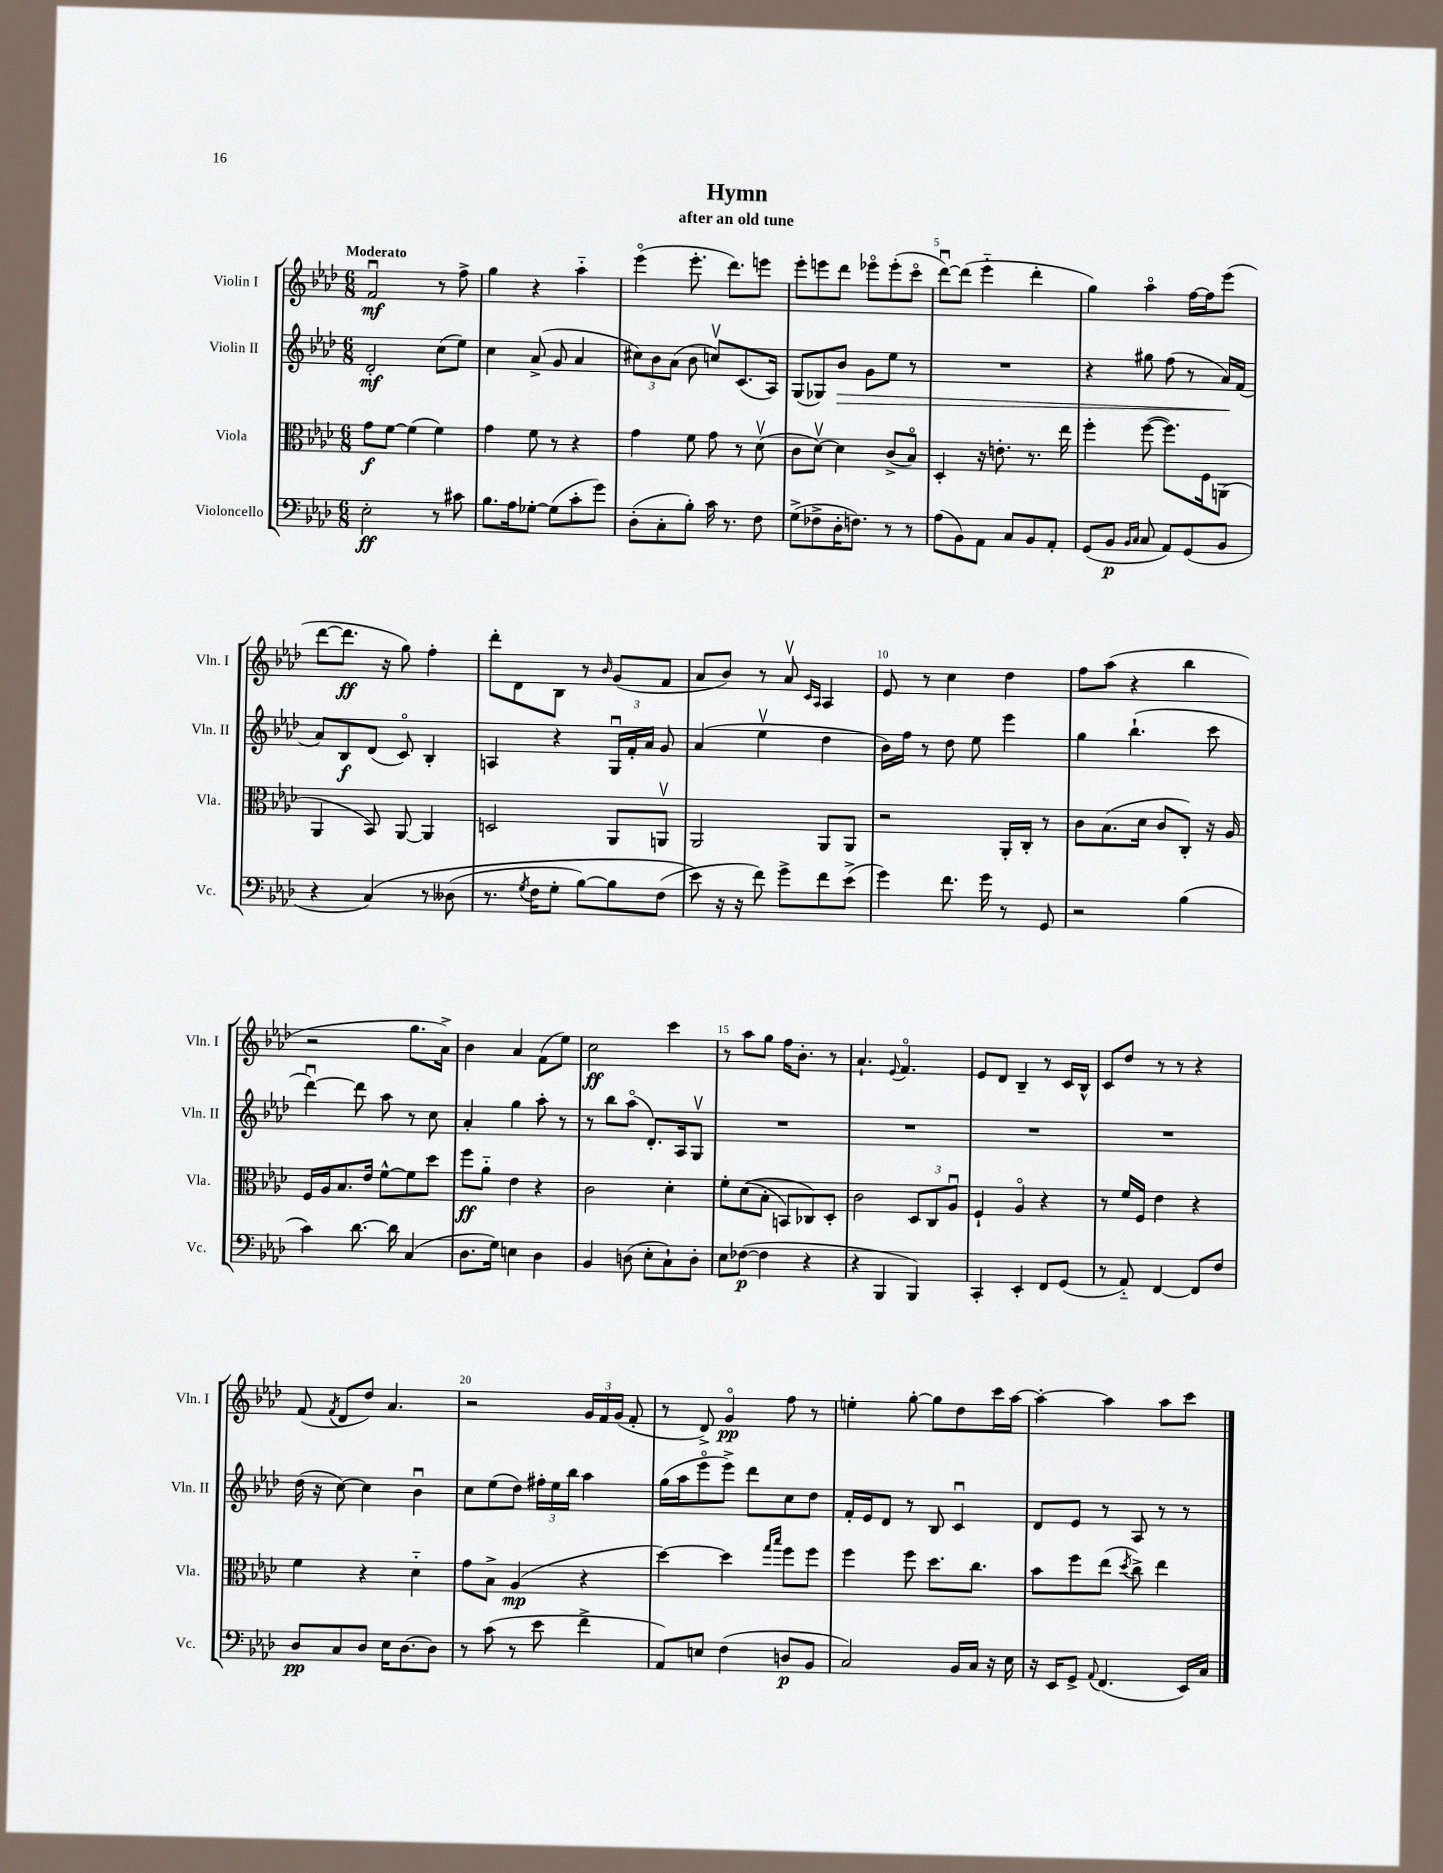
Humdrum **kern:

**kern	**kern	**kern	**kern
*staff4	*staff3	*staff2	*staff1
*clefF4	*clefC3	*clefG2	*clefG2
*k[b-e-a-d-]	*k[b-e-a-d-]	*k[b-e-a-d-]	*k[b-e-a-d-]
*M6/8	*M6/8	*M6/8	*M6/8
2E-'\	8g\L	2d-'/	2fu/
.	[8f\J	.	.
.	(4f\]	.	.
8r	4f\)	(8cc\L	8r
8c#\	.	8ee-\J)	8ff^\
=	=	=	=
8.B-\L	4g\	4cc\	4gg\
16A-\k	.	.	.
[8G-'\J	8f\	(8a-^/	4r
(8G-\]L	8r	8g/	.
8c'\	4r	4a-/	4aa-'~\
8g\J)	.	.	.
=	=	=	=
(8D-'\L	4g\	12cc#\L)	(4eee-o\
.	.	12b-\	.
8C'\	.	.	.
.	.	(12a-\J	.
8B-'\J)	8f\	8b-\	8.eee-'\
16c\	8g\	8ccv/L)	.
8.r	.	.	8.ddd-\L)
.	8r	(8.c/	.
8F\	(8d-v\	.	8eee\J
.	.	16A-/Jk)	.
=	=	=	=
(8G^\L	8c\L	(8G/L	8eee-'\L
8F-^\	[8d-v\J)	8G-/)	8eee\
16D-'\K	4d-\]	8b-/J	8ddd-\J
8.F\J)	.	.	.
.	.	8g\L	8eee-o\L
8r	(8c^/L	8ee-\J	(8eee-'\
8r	8B-o/J)	8r	8ccco\J
=	=	=	=
(8A-\L	4D-'/	2.r	[8ddd-u\L)
8BB-\)	.	.	(8ddd-\]J
8AA-\J	16r	.	4eee-'~\
.	8.e'\	.	.
8C/L	.	.	.
8BB-/	8.r	.	4ddd-'\
8AA-'/J	.	.	.
.	16ee-\	.	.
=	=	=	=
(8GG/L	4ff'\	4r	4gg\)
8BB-/J	.	.	.
16qqBB-/LL	.	.	.
16qqC/JJ	.	.	.
8C/	([8ff\	8gg#\	4aa-o\
8AA-/L)	8.ff\]L)	(8ff\	.
(8GG/	.	8r	[16ff\LL
.	16F\k	.	16ff\]J
8BB-/J	(8AA\J	16a-/LL)	(8eee-\J
.	.	(16f/JJ	.
=	=	=	=
4r	4AA-/	8a-/L)	[8ddd-\L
.	.	8B-/	8.ddd-\]J
&(4C/)	8BB-/)	(8d-/J	.
.	.	.	16r
.	[8AA-/	8co/)	8gg\)
8r	4AA-/]	4B-'/	4ff'\
(8D--\	.	.	.
=	=	=	=
8.r	2D/	4A/	8ddd-'\L
.	.	.	8d-\
8qG/	.	.	.
16F\LK	.	.	.
8G'\J	.	4r	8B-\J
[8B-\L)	.	.	8r
.	.	.	16qqb-/
8B-\]	8AA-/L	24Gu/LL	(8g/L
.	.	24f'/	.
.	.	24a-/JJ	.
(8F\J	8AAv/J	8g/	8f/J
=	=	=	=
8e-\&)	2AA-/	(4a-/	8a-/L
16r	.	.	8b-/J)
16r	.	.	.
8f\)	.	4ee-v\	8r
8g^\L	.	.	8a-v/
.	.	.	16qqc/LL
.	.	.	16qqA-/JJ
8f\	8AA-/L	4dd-\	4A-/
(8e-^\J	8AA-/J	.	.
=	=	=	=
4g\)	2r	16b-\LL)	8e-/
.	.	16ff\JJ	.
.	.	8r	8r
8.f\	.	8dd-\	4cc\
.	.	8ee-\	.
16g\	.	.	.
8r	16AA-'/LL	4eee-\	4dd-\
.	16C'/JJ	.	.
8GG/	8r	.	.
=	=	=	=
2r	8c\L	4gg\	8ff\L
.	(8.B-\	.	(8aa-\J
.	.	(4.bb-`\	4r
.	16d-\Jk	.	.
.	8c/L	.	.
(4B-\	8C'/J)	.	4bb-\
.	16r	8ccc\	.
.	16A-/	.	.
=	=	=	=
4c\)	16F/LL	[4ddd-u\)	2r
.	16A-/J	.	.
.	8.B-/	.	.
[8.d-\	.	8ddd-\]	.
.	16e-/Jk	.	.
.	[8f^^\L	8aa-\	.
16d-\]	.	.	.
(4C/	8f\]	8r	8.gg\L
.	8dd-\J	8cc\	.
.	.	.	16a-^\Jk)
=	=	=	=
8.D-\L	8ff\L	4a-'/	4b-\
.	8a-'~\J	.	.
16G\Jk)	.	.	.
4E\	4e-\	4gg\	4a-/
4D-\	4r	8aa-'\	(8f\L
.	.	8r	8ee-\J)
=	=	=	=
4BB-/	2c\	8r	2cc\
.	.	8bb-\L	.
(8D\	.	(8aa-o\J	.
8E-'\L	.	8.d-'/L)	.
8C`\)	4d-'\	.	4ccc\
.	.	16A-/k	.
8D'\J	.	8Gv/J	.
=	=	=	=
8E-\L	8f'\L	2.r	8r
([8F-\J	&((8d-\	.	8aa-\L
4F-\]	8B-'\J	.	8gg\J
.	8BB/L)	.	16ff\LK
.	.	.	8.b-'\J
4r	8C-/&)	.	.
.	8D-'/J	.	8r
=	=	=	=
4r	2c\	2.r	4.a-`/
4BBB-/	.	.	.
.	.	.	8qqe-/
.	.	.	4.fo/
4BBB-/)	12D-/L	.	.
.	12C/	.	.
.	12A-u/J	.	.
=	=	=	=
4CC'/	4F`/	2.r	8e-/L
.	.	.	8d-/J
4EE-'/	4A-o/	.	4B-~/
8FF/L	4r	.	8r
(8GG/J	.	.	16c/LL
.	.	.	16B-^^/JJ
=	=	=	=
8r	8r	2.r	8c/L
8AA-'~/)	16f/LL	.	8dd-/J
.	16F/JJ	.	.
[4FF/	4e-\	.	8r
.	.	.	8r
8FF/]L	4r	.	4r
8F/J	.	.	.
=	=	=	=
8D-/L	4f\	(16dd-\	(8f/
.	.	16r	.
.	.	.	8qf/
8C/	.	[8cc\)	8d-/L
8D-/J	4r	4cc\]	8dd-/J)
16E-\LK	.	.	4.a-/
[8.D-\	.	.	.
.	4d-'~\	4b-u\	.
8D-\]J	.	.	.
=	=	=	=
8r	8g\L	8cc\L	2r
(8c\	8B-^\J	(8ee-\	.
8r	(4A-/	8dd-\J)	.
8e-\	.	24ff#'\LL	.
.	.	24ee-\	.
.	.	24bb-\JJ	.
4f^\	4r	4aa-\	24g/LL
.	.	.	24f/
.	.	.	(24g/JJ
.	.	.	8f'/
=	=	=	=
8AA-/L)	[4dd-\)	(16gg\LL	8r
.	.	16aa-\J	.
8E/J	.	8eee-o\	8d-^/)
(4F\	4dd-\]	8eee-^\J)	4go/
.	.	8ddd-\L	.
.	16qqgg/LL	.	.
.	16qqbb-/JJ	.	.
8D/L	8ff\L	8cc\	8ff\
8BB-/J	8ff\J	8dd-\J	8r
=	=	=	=
2C/)	4ff\	16f'/LL	4ee'\
.	.	16e-/J	.
.	.	8d-/J	.
.	8ff\	8r	[8gg'\
.	8.dd-\L	8B-/	8gg\]L
16BB-/LL	.	4cu/	8dd-\
16C/JJ	8.cc\J	.	.
16r	.	.	16ccc\L
16E-\	.	.	[16aa-\JJ
=	=	=	=
16r	8b-\L	8d-/L	4aa-'\_
16EE-/LK	.	.	.
8GG^/J	8ff\	8e-/J	.
8qqAA-/	.	.	.
(4.FF/	(8ee-\J	8r	4aa-\]
.	8qdd-/	.	.
.	8cc^\)	8A-/	.
.	4ee-\	8r	8aa-\L
16EE-/LL)	.	8r	8ccc\J
16C/JJ	.	.	.
==	==	==	==
*-	*-	*-	*-
